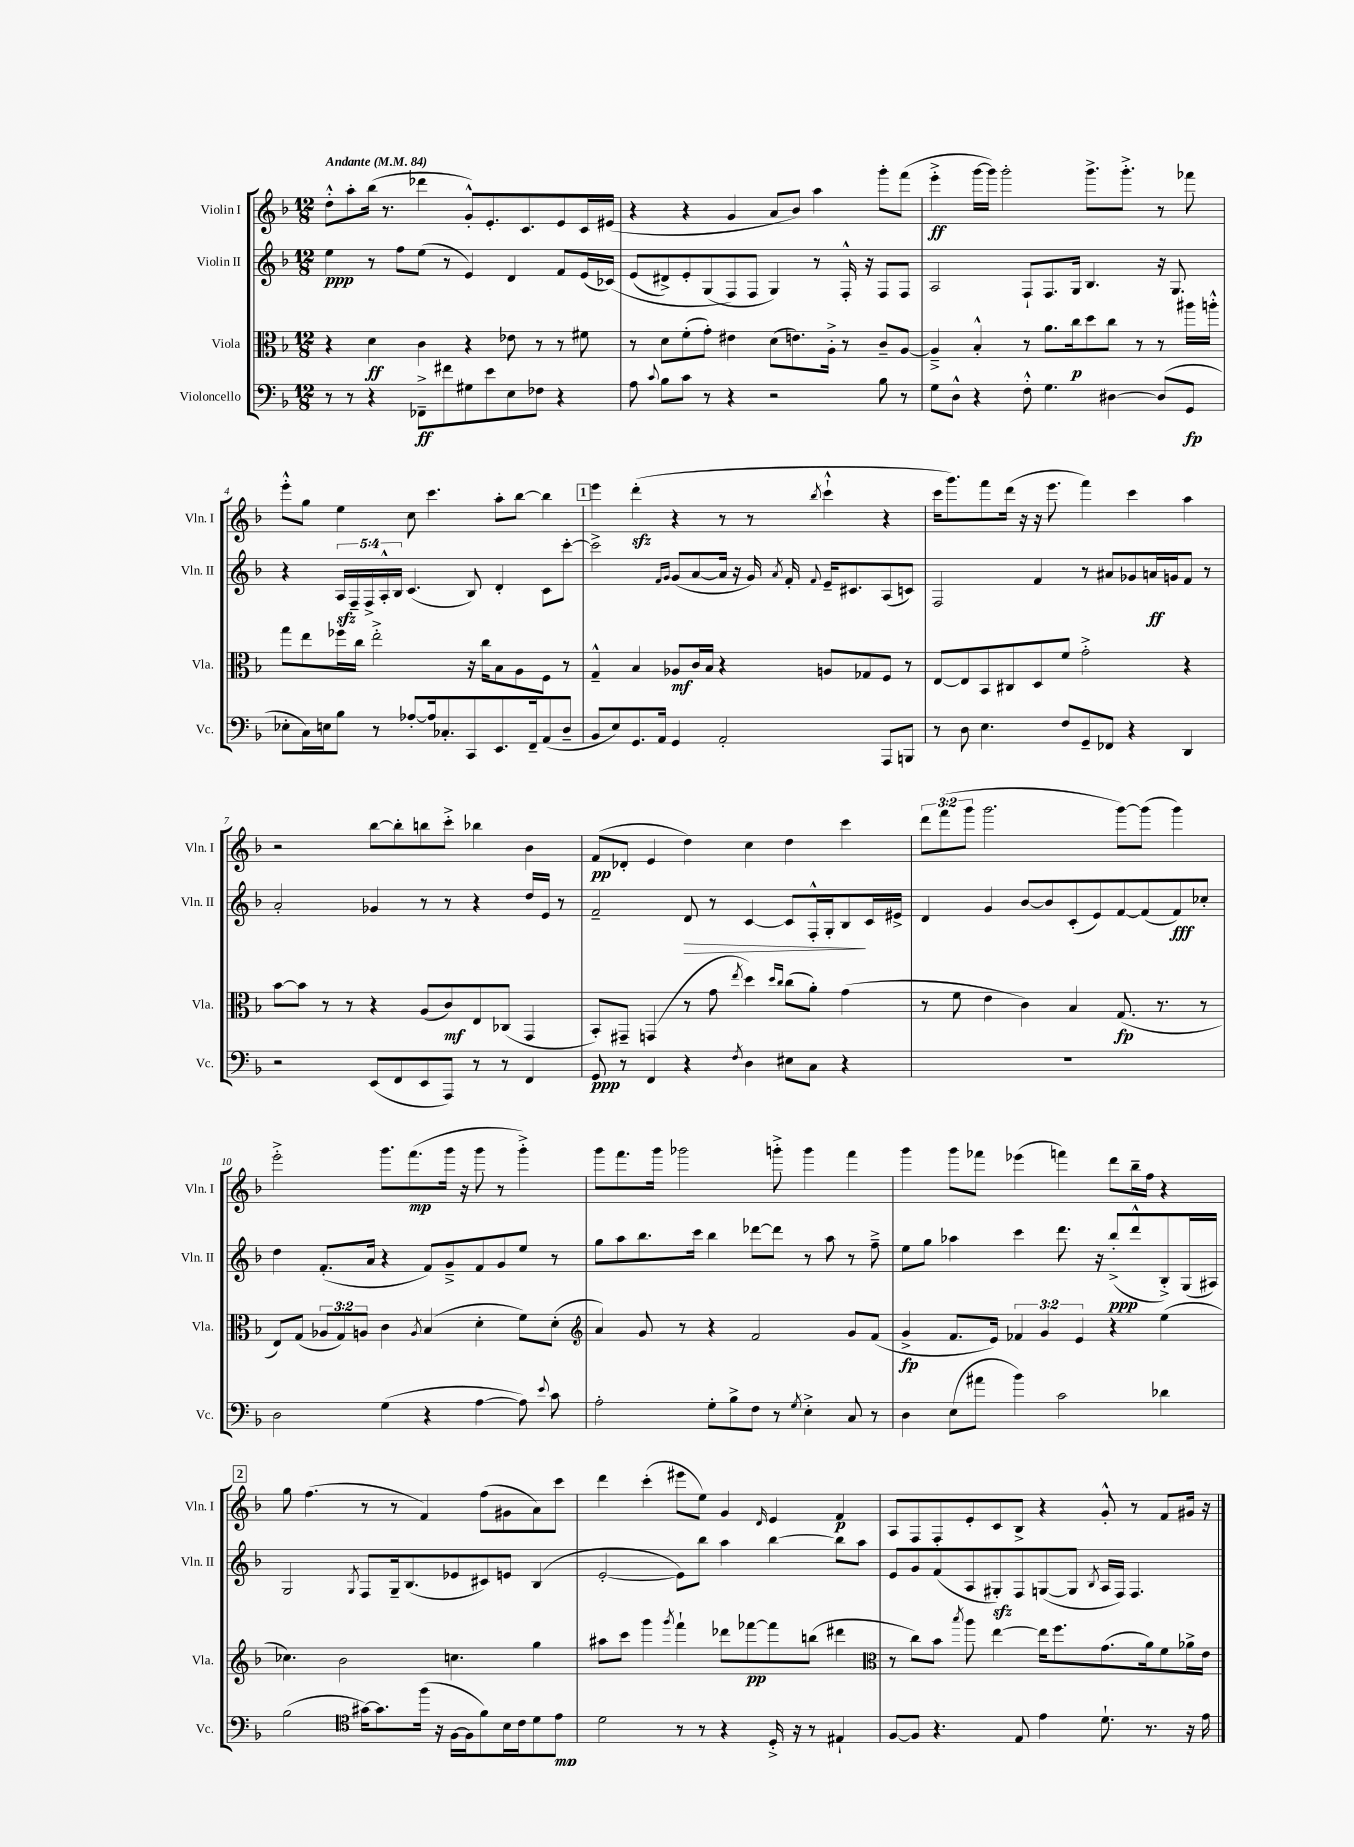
<<
\new StaffGroup <<
\new Staff = "s0" \with { instrumentName = "Violin I" shortInstrumentName = "Vln. I" } {
    \clef treble \key f \major \numericTimeSignature \time 12/8 \override Staff.TupletNumber.text = #tuplet-number::calc-fraction-text \tempo "Andante" 4 = 84
    \autoBeamOff d''8[-.-^ a''8-. bes''16]( r8. des'''4 g'8[-.-^) e'8.-. c'8. e'8 c'16 eis'16]( |
    r4 r4 g'4 a'8[ bes'8]) a''4 g'''8[-. f'''8]( |
    e'''4-.->\ff g'''16[~ g'''16]) g'''2-. g'''8.[-> g'''8.]-.-> r8 fes'''8 |
    e'''8[-.-^ g''8] e''4 c''8 c'''4. a''8[-. bes''8]~ bes''4 |
    \mark \markup { \box "1" } e'''4 d'''4-.\sfz( r4 r8 r8 \acciaccatura { bes''8 } c'''4-!-^ r4 |
    c'''16[ g'''8.) f'''8 d'''16]( r16 r16 e'''8. f'''4) c'''4 a''4 |
    r2 bes''8[~ bes''8-. b''8 c'''8]-.-> bes''4 bes'4 |
    f'8[\pp( des'8]-. e'4 d''4) c''4 d''4 c'''4 |
    \tuplet 3/2 { d'''8[ f'''8( g'''8] } g'''2. g'''8[~) g'''8]( g'''4) |
    e'''2-.-> g'''8.[ f'''8.\mp( g'''16] r16 g'''8 r8 g'''4-.->) |
    g'''8[ f'''8. g'''16] ges'''2 g'''8-.-> g'''4 f'''4 |
    g'''4 g'''8[ fes'''8] ees'''4( f'''4) d'''8[ bes''16-- f''16] r4 |
    \mark \markup { \box "2" } g''8 f''4.( r8 r8 f'4) f''8[( gis'8 a'8) c'''8] |
    d'''4 c'''4-.( eis'''8[ e''8]) g'4 \grace { d'16 } e'4 f'4\p |
    a8[ f8 f8-. e'8-. c'8 bes8]-> r4 g'8-.-^ r8 f'8[ gis'16] r16 \bar "|." |
}
\new Staff = "s1" \with { instrumentName = "Violin II" shortInstrumentName = "Vln. II" } {
    \clef treble \key f \major \numericTimeSignature \time 12/8 \override Staff.TupletNumber.text = #tuplet-number::calc-fraction-text
    \autoBeamOff e''4\ppp r8 f''8[ e''8]( r8 e'4) d'4 f'8[ e'16( ces'16])\( |
    e'8[( dis'8->) e'8-. g8( f8\) f8] g4) r8 f16-.-^ r16 f8[ f8] |
    a2 f8[-! f8. g16] bes4. r16 g8. |
    r4 \tuplet 5/4 { a16[\sfz f16-- f16-> a16-.-^ bes16] } c'4.( bes8) d'4-. c'8[ c'''8]~-. |
    \mark \markup { \box "1" } c'''2-> \grace { f'16[ g'16] } g'8[( a'8~ a'16] r16 g'16) \acciaccatura { a'8 } f'16-. \appoggiatura { f'8 } e'16[-- cis'8. a8( c'8]) |
    f2 f'4 r8 ais'8[ ges'8 a'16\ff g'16 f'8] r8 |
    a'2-. ges'4 r8 r8 r4 d''16[ e'16] r8 |
    f'2-- d'8\> r8 c'4~ c'8[ f16-.-^ g16-. bes8\! c'16 eis'16]-> |
    d'4 g'4 bes'8[~ bes'8 c'8-.( e'8) f'8~ f'8( f'8\fff) ces''8]-. |
    d''4 f'8.[-.( a'16] r4 f'8[) g'8---> f'8 g'8 e''8] r8 |
    g''8[ a''8 bes''8. c'''16] bes''4 des'''8[~ des'''8] r8 a''8 r8 f''8---> |
    e''8[ g''8] aes''4 c'''4 d'''8. r16 bes''8[-.->\ppp( d'''8-^ bes8-.->) g16( ais16]) |
    \mark \markup { \box "2" } g2 \acciaccatura { g8 } f8[ g16-- bes8.( ees'8 cis'8) e'8] bes4( |
    e'2~-. e'8[) bes''8] a''4 bes''4~ bes''8[ a''8] |
    e'8[ g'8 f'8( a8 gis8-.\sfz) f8 g8~( g8] \acciaccatura { bes8 } a16[ f16]) f4. \bar "|." |
}
\new Staff = "s2" \with { instrumentName = "Viola" shortInstrumentName = "Vla." } {
    \clef alto \key f \major \numericTimeSignature \time 12/8 \override Staff.TupletNumber.text = #tuplet-number::calc-fraction-text
    \autoBeamOff r4 d'4\ff c'4 r4 ees'8 r8 r8 fis'8 |
    r8 d'8[ f'8-.( g'8]-.) eis'4 d'8[( e'8.) a16]-.-> r8 c'8[-- a8]~ |
    a4---> bes4-.-^ r8 a'8.[ c''16\p d''8 c''8] r8 r8 ais''16[ a''16]-.-^ |
    g''8[ e''8 fes''16 c''16] e''2-.-> r16 c''16[ bes8 a8 f8] r8 |
    \mark \markup { \box "1" } g4---^ bes4 aes8[\mf c'16 bes16] r4 a8[ ges8 f8] r8 |
    e8[~ e8 bes,8 cis8 d8 f'8] g'2-.-> r4 |
    bes'8[~ bes'8] r8 r8 r4 a8[( c'8\mf) e8 ces8]( g,4 |
    bes,8[-.) gis,8]-- g,4( r8 g'8 \acciaccatura { e''8 } d''4) \grace { d''16[ c''16] } c''8[( a'8]-.) g'4( |
    r8 f'8 e'4 c'4) bes4 g8.\fp( r8. r8 |
    e8[) g8]( \tuplet 3/2 { aes8[ g8) a8] } c'4 \acciaccatura { a8 } bes4( d'4-. f'8[) d'8]-.( |
    \clef treble a'4) g'8 r8 r4 f'2 g'8[ f'8]( |
    g'4->\fp f'8.[ e'16]) \tuplet 3/2 { fes'4 g'4 e'4 } r4 e''4( |
    \mark \markup { \box "2" } ces''4.) bes'2 c''4. g''4 |
    ais''8[ c'''8] g'''4 \acciaccatura { g'''8 } f'''4-! des'''8[ fes'''8~\pp fes'''8 b''8]( dis'''4 |
    \clef alto r8 c''8[) bes'8] \acciaccatura { bes''8 } a''8 e''4~ e''16[ f''8. g'8.( a'16) f'8 aes'16-> e'16] \bar "|." |
}
\new Staff = "s3" \with { instrumentName = "Violoncello" shortInstrumentName = "Vc." } {
    \clef bass \key f \major \numericTimeSignature \time 12/8
    \autoBeamOff r8 r8 r4 fes,8[--->\ff fis'8 gis8 e'8 e8 fes8] r4 |
    a8 \appoggiatura { c'8 } bes8[ c'8] r8 r4 r2 bes8 r8 |
    g8[ d8]-^ r4 f8-.-^ g4. dis4~ dis8[( g,8]\fp |
    ees8[-. c16) e16 bes8] r8 aes8[~-. aes16 ces8.-. c,8 e,8. f,16-- a,8( d8]-- |
    \mark \markup { \box "1" } bes,8[ e8) g,8. a,16] g,4 a,2-. a,,8[ b,,8] |
    r8 d8 e4. f8[ g,8-- fes,8] r4 d,4 |
    r2 e,8[( f,8 e,8 a,,8]) r8 r8 f,4 |
    g,8\ppp r8 f,4 r4 \acciaccatura { f8 } d4 eis8[ c8] r4 |
    R1. |
    d2 g4( r4 a4~ a8) \appoggiatura { e'8 } c'8 |
    a2-. g8[-. bes8-> f8] r8 \acciaccatura { g8 } e4-.-> c8 r8 |
    d4 e8[( ais'8] bes'4) c'2 des'4 |
    \mark \markup { \box "2" } bes2( \clef tenor gis'16[~) gis'8. f''16]( r16 f16[~ f16 f'8) bes16 c'16 d'8 e'8]\mp |
    d'2 r8 r8 r4 d16-.-> r16 r8 eis4-! |
    f8[~ f8] r4. e8 e'4 d'8.-! r8. r16 e'16 \bar "|." |
}
>>
>>
